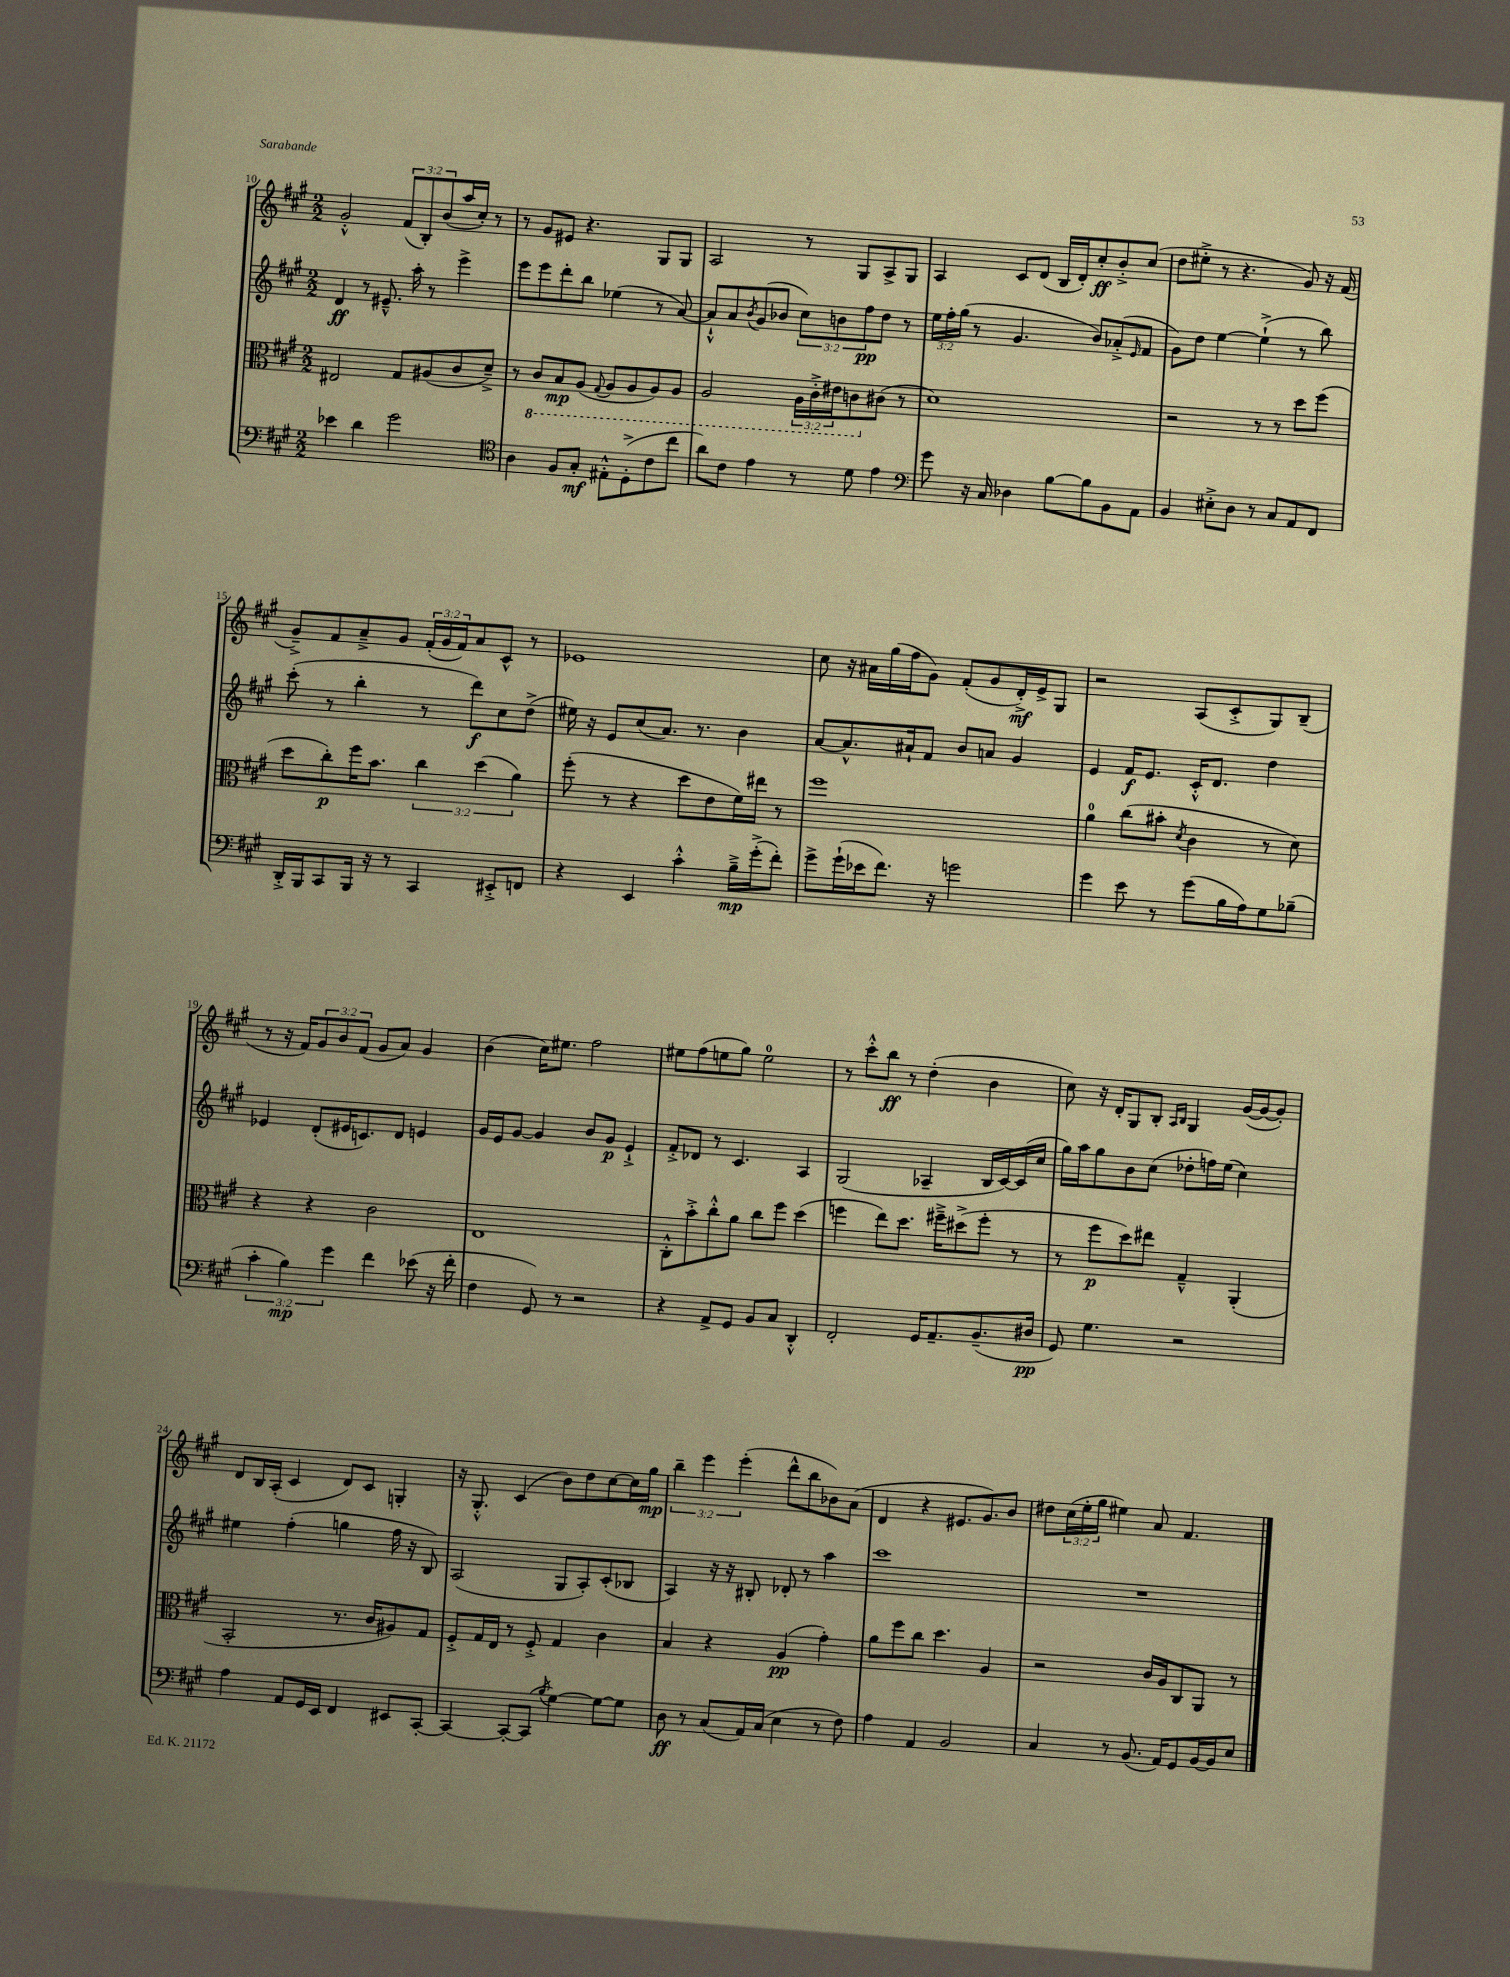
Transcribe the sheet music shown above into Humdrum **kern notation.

**kern	**kern	**kern	**kern
*staff4	*staff3	*staff2	*staff1
*clefF4	*clefC3	*clefG2	*clefG2
*k[f#c#g#]	*k[f#c#g#]	*k[f#c#g#]	*k[f#c#g#]
*M2/2	*M2/2	*M2/2	*M2/2
4e-	2E#	4d	2g#'^^
4d	.	8r	.
.	.	8.e#~^^	.
2g#	8G#	.	(12f#
.	.	16aa'	.
.	.	.	12B')
.	(8A#	8r	.
.	.	.	(12b
.	8c#	4eee^	16aa
.	.	.	16cc#')
.	8d~^)	.	8r
=	=	=	=
*clefC4	*	*	*
4A	8r	8eee	8r
.	8C#	8eee	8g#
8F#	8BB	8ddd'	8e#
8G#'	(8AA	8bb	4.r
.	8qqGG#	.	.
8E#'^^	8AA	(4ee-	.
(8D'^	8AA	.	.
8c#	8AA)	8r	8G#
8cc#	8AA	[8a)	8G#
=	=	=	=
8a)	2AA	8a`^^]	2A
8c#	.	8a	.
.	.	8qb	.
4e	.	(8g#	.
.	.	8b-	.
8r	24AA	12cc#)	8r
.	24C#'^	.	.
.	24E#	12b	.
8d	8C	.	8G#
.	.	12ff#	.
4e	(8c#	8dd	8A^
.	8r	8r	8G#
=	=	=	=
*clefF4	*	*	*
8g#	1d)	24ee	4A
.	.	24ff#'	.
.	.	(24gg#	.
16r	.	8r	.
16C#	.	.	.
4D-	.	4.g#	8c#
.	.	.	(8d
[8B	.	.	16B
.	.	.	16d')
8B]	.	8b)	8cc#'
8BB	.	(8a-'^	8b'^
.	.	16qqe	.
8AA	.	8f#	(8cc#
=	=	=	=
4BB	2r	8g#)	8dd
.	.	8dd	8ee#'^
8E#'^	.	[4ee	8r
8D	.	.	4.r
8r	8r	(4ee`^]	.
8C#	8r	.	.
8AA	8dd	8r	8g#)
8FF#	(8ff#	8bb)	16r
.	.	.	(16f#
=	=	=	=
16DD'^	8dd	(8ccc#'	8g#~^)
16BBB	.	.	.
8CC#	8cc#')	8r	8f#
16BBB	16ff#	4bb'	8a~^
16r	8.b	.	.
8r	.	.	8g#
4CC#	6cc#	8r	(24f#'
.	.	.	24g#
.	.	.	24f#)
.	.	8ddd)	8a
.	(6dd	.	.
8EE#'^	.	8cc#	8c#^^
.	6a)	.	.
8FF	.	(8dd^	8r
=	=	=	=
4r	(8ff#'	16ee#)	1e-
.	.	16r	.
.	8r	8e	.
4EE	4r	(8cc#	.
.	.	8.a)	.
4c#'^^	8dd	.	.
.	.	8.r	.
.	8e	.	.
16B~^	16f#)	4b	.
(16g#'^	16ee#	.	.
8f#')	8r	.	.
=	=	=	=
8g#^	1ff#	[8a	8cc#
(16g#`	.	8.a^^]	16r
16e-	.	.	16a#
8.f#)	.	.	(16gg#
.	.	16a#`	16ff#
.	.	8f#	8g#)
16r	.	.	.
2g	.	8b	(8f#'
.	.	8a	8g#
.	.	4g#	16d'^)
.	.	.	16e^
.	.	.	8G#
=	=	=	=
4g#	4a	4e	2r
8e	(8cc#	16f#	.
.	.	8.e	.
8r	8b#'	.	.
.	8qd	.	.
(8g#	4c#	16c#'^^	(8A
.	.	8.d	.
16B	.	.	8c#'^
16A)	.	.	.
8G#	8r	4dd	8G#)
(8B-~	8d)	.	(8B~
=	=	=	=
6c#'	4r	4e-	8r
.	.	.	16r
6B)	.	.	.
.	.	.	16f#)
.	4r	(8d'	12g#
6g#	.	.	12b
.	.	16e#	.
.	.	.	(12f#
.	.	8.c)	.
4f#	2c#	.	8g#
.	.	8d	8a)
(8e-	.	4e	4g#
16r	.	.	.
16f#'	.	.	.
=	=	=	=
4F#	1E	16g#	(4b
.	.	16e	.
.	.	[8g#	.
8GG#)	.	4g#]	16cc#)
.	.	.	8.ee#
8r	.	.	.
2r	.	8b	2ff#
.	.	8g#	.
.	.	4e`^	.
=	=	=	=
4r	8C#'^^	8f#'^	8ee#
.	8b'^	8d-	(8ff#
8AA^	8cc#'^^	8r	8ee
8GG#	8a	4.c#	8gg#)
8BB	8cc#	.	2ee
8C#	8ff#	.	.
4DD'^^	(4dd	4A	.
=	=	=	=
2FF#'	4ff	(2G#	8r
.	.	.	8ccc#'^^
.	8ee)	.	8bb
.	8.dd	.	8r
16GG#	.	4A-~	(4dd'
8.AA~	16ff#~^	.	.
.	(8dd#^	.	.
(8.BB~	8ff#'	16B	4b
.	.	[16c#)	.
.	8r	(16c#]	.
16D#	.	16cc#	.
=	=	=	=
8GG#)	8r	16gg#)	8cc#)
.	.	16aa	.
4.G#	8ff#	8gg#	16r
.	.	.	16d'
.	8dd)	8b	8G#
.	8ee#	(8cc#	8B'
.	.	.	16qqA
.	.	.	16qqB
2r	4G#~^^	8dd-'	4G#
.	.	16ff)	.
.	.	(16ee	.
.	(4AA'	4cc#)	([16g#
.	.	.	16g#_
.	.	.	8g#'])
=	=	=	=
4A	2BB'	4ee#	8d
.	.	.	16B
.	.	.	(16A'
8AA	.	(4ff#'	4c#
16GG#	.	.	.
16EE	.	.	.
4FF#	8.r	4gg	8d)
.	.	.	8c#
.	16c#	.	.
8EE#	8A#)	16ff#	4G'
.	.	16r	.
[8CC#'	8G#	8B)	.
=	=	=	=
4CC#_	8F#'^	(2A	16r
.	.	.	8.G#'^^
.	16G#	.	.
.	16E	.	.
8CC#'_	8r	.	(4c#
(8CC#]	8F#'^	.	.
8qB	.	.	.
[4G#)	4G#	8G#	8b)
.	.	8A')	8dd
8G#_	4c#	(8c#'	[8cc#
8G#]	.	8B-	16cc#]
.	.	.	16gg#
=	=	=	=
8D	4B	4A)	6bb~
8r	.	.	.
.	.	.	6eee
(8C#	4r	16r	.
.	.	16r	.
.	.	.	(6eee'
16AA)	.	8B#'	.
(16C#	.	.	.
4E	(4A	8d-'	8ddd^^
.	.	8r	8bb
8r	4g#')	4aa	8b-)
8F#)	.	.	(8a
=	=	=	=
4A	8a	1ccc#	4d
.	8ff#	.	.
4AA	8cc#	.	4r
.	4.dd	.	.
2BB	.	.	8.e#
.	.	.	8.g#)
.	4A	.	.
.	.	.	8b
=	=	=	=
4C#	2r	1r	8dd#
.	.	.	(24cc#
.	.	.	24ee'
.	.	.	24gg#
8r	.	.	4ee#)
(8.BB	.	.	.
.	16c#	.	8a
16AA)	16A	.	.
8GG#	8C#	.	4.f#
[16BB	8AA	.	.
16BB]	.	.	.
8E	8r	.	.
==	==	==	==
*-	*-	*-	*-
